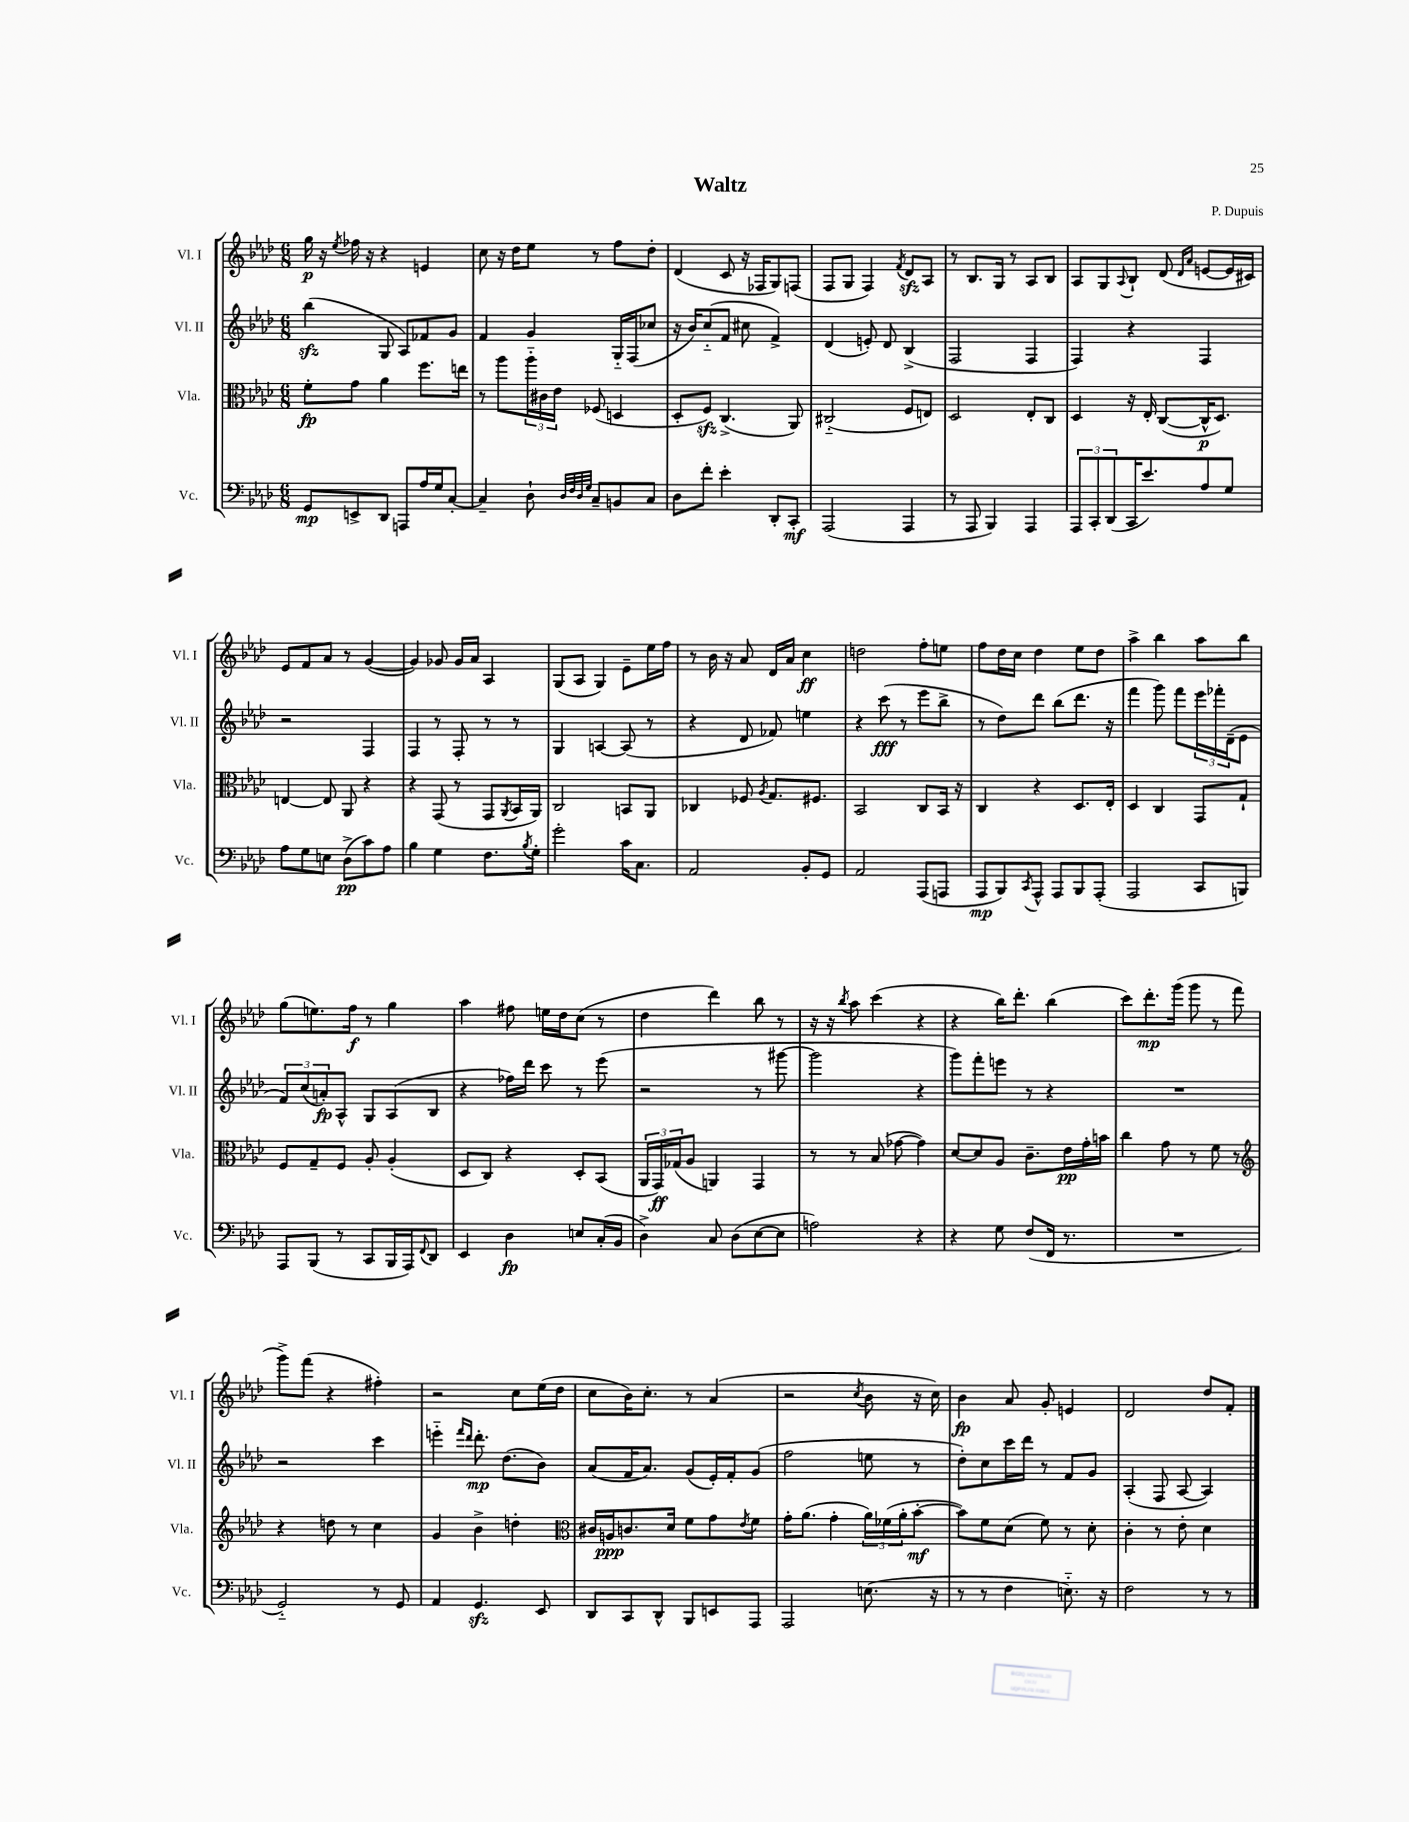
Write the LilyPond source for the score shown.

\header { title = "Waltz" composer = "P. Dupuis" }
<<
\new StaffGroup <<
\new Staff = "s0" \with { instrumentName = "Vl. I" shortInstrumentName = "Vl. I" } {
    \clef treble \key aes \major \numericTimeSignature \time 6/8
    g''16\p r16 \acciaccatura { ees''8 } fes''16 r16 r4 e'4 |
    c''8 r16 des''16 ees''8 r8 f''8 des''8-. |
    des'4( c'8 r16 fes16 g8) f8( |
    f8 g8 f4) \acciaccatura { f'8 } des'8\sfz aes8 |
    r8 bes8. g16 r8 aes8 bes8 |
    aes8 g8 \appoggiatura { aes8 } bes8-! des'8( \grace { des'16 aes'16 } e'8~ e'16 cis'16) |
    ees'8 f'8 aes'8 r8 g'4~( |
    g'4) ges'8 ges'16 aes'16 aes4 |
    g8( aes8 g4) ees'8-- ees''16 f''16 |
    r8 bes'16 r16 aes'8 des'16 aes'16 c''4\ff |
    d''2 f''8-. e''8 |
    f''8 des''16 c''16 des''4 ees''8 des''8 |
    aes''4-> bes''4 aes''8 bes''8 |
    g''8( e''8.) f''16\f r8 g''4 |
    aes''4 fis''8 e''16 des''16 c''8( r8 |
    des''4 des'''4) bes''8 r8 |
    r16 r16 \acciaccatura { bes''8 } aes''8 c'''4( r4 |
    r4 bes''16) des'''8.-. bes''4( |
    c'''8) des'''8.-.\mp g'''16( g'''8 r8 f'''8 |
    g'''8->) f'''8( r4 fis''4-.) |
    r2 c''8 ees''16( des''16 |
    c''8 bes'16) c''8.-. r8 aes'4( |
    r2 \acciaccatura { c''8 } bes'8 r16 c''16) |
    bes'4\fp aes'8 g'8-. e'4 |
    des'2 des''8 f'8-. \bar "|." |
}
\new Staff = "s1" \with { instrumentName = "Vl. II" shortInstrumentName = "Vl. II" } {
    \clef treble \key aes \major \numericTimeSignature \time 6/8
    bes''4\sfz( g8 aes8) fes'8 g'8 |
    f'4 g'4 g16-_ f16( ces''8 |
    r16 bes'16) c''8-_( f'8 cis''8 f'4->) |
    des'4( e'8-.) des'8 bes4->( |
    f2 f4 |
    f4) r4 f4 |
    r2 f4 |
    f4 r8 f8-. r8 r8 |
    g4 a4~ a8( r8 |
    r4 des'8 fes'8) e''4 |
    r4 c'''8\fff( r8 ees'''8 bes''8-> |
    r8 des''8) des'''8 bes''8( des'''8. r16 |
    f'''4 g'''8) f'''8 \tuplet 3/2 { ees'''16 fes'''16-. des'16--( } ees'8 |
    \tuplet 3/2 { f'8) c''8( a'8-.\fp) } aes8-^ g8 aes8( bes8 |
    r4 fes''16) des'''16 c'''8 r8 ees'''8( |
    r2 r8 gis'''8~ |
    gis'''2 r4 |
    g'''8) f'''8-. e'''8 r8 r4 |
    R2. |
    r2 c'''4 |
    e'''4-_ \grace { f'''16 des'''16 } des'''8.-.\mp des''8.( bes'8) |
    aes'8( f'16 aes'8.) g'8( ees'16-.) f'16-. g'8( |
    f''2 e''8 r8 |
    des''8-.) c''8 c'''16 des'''16 r8 f'8 g'8 |
    aes4-.( f8 aes8~ aes4) \bar "|." |
}
\new Staff = "s2" \with { instrumentName = "Vla." shortInstrumentName = "Vla." } {
    \clef alto \key aes \major \numericTimeSignature \time 6/8
    f'8-.\fp g'8 aes'4 f''8. e''16 |
    r8 aes''8 \tuplet 3/2 { aes''16-_ cis'16 ees'16 } fes8( d4 |
    des8-. f8\sfz) c4.->( aes,8) |
    cis2-_( f8 e8) |
    des2 ees8-. c8 |
    des4 r16 ees16-. c8~( c16-^\p des8.) |
    e4~ e8 aes,8 r4 |
    r4 g,8( r8 g,8 \acciaccatura { aes,8 } bes,16 aes,16) |
    c2 b,8 aes,8 |
    ces4 fes8 \acciaccatura { aes8 } g8. fis8. |
    bes,2 c8 bes,16 r16 |
    c4 r4 des8. ees16-. |
    des4 c4 g,8 g8-! |
    f8 g8-- f8 aes8-. aes4-.( |
    des8 c8) r4 des8-. bes,8( |
    \tuplet 3/2 { aes,16 g,16\ff) ges16( } aes8 a,4) g,4 |
    r8 r8 bes8( ges'8~ ges'4) |
    des'8~ des'8 aes8 c'8.-- ees'16\pp g'16-. b'16 |
    c''4 g'8 r8 f'8 r8 |
    \clef treble r4 d''8 r8 c''4 |
    g'4 bes'4-> d''4-. |
    \clef alto cis'16 a16\ppp c'8. des'16 f'8 g'8 \acciaccatura { ees'8 } f'8 |
    g'16-. aes'8.( g'4-. \tuplet 3/2 { aes'16) fes'16( aes'16-. } bes'8~-.\mf |
    bes'8) f'8 des'8( f'8) r8 des'8-. |
    c'4-. r8 ees'8-. des'4 \bar "|." |
}
\new Staff = "s3" \with { instrumentName = "Vc." shortInstrumentName = "Vc." } {
    \clef bass \key aes \major \numericTimeSignature \time 6/8
    g,8\mp e,8-> des,8 a,,8 aes16 g16 c8~-. |
    c4-- des8-! \grace { des32 f32 des32 g32 } c8-- b,8 c8 |
    des8 f'8-. ees'4-. des,8-. c,8-.\mf |
    aes,,2( aes,,4 |
    r8 aes,,8 bes,,4) aes,,4 |
    \tuplet 3/2 { aes,,8 c,8-. des,8( } c,16 ees'8.) aes8 g8 |
    aes8 g8 e8 des8->\pp( c'8) aes8 |
    bes4 g4 f8. \acciaccatura { bes8 } g16-. |
    g'2-. c'16 c8. |
    aes,2 bes,8-. g,8 |
    aes,2 aes,,8( a,,8 |
    aes,,8\mp bes,,8) \acciaccatura { c,8 } aes,,8-^ aes,,8 bes,,8 aes,,8-.( |
    aes,,2 c,8 b,,8) |
    aes,,8 bes,,8( r8 c,8 bes,,16 aes,,16) \appoggiatura { f,8 } des,8 |
    ees,4 des4\fp e8 c16-.( bes,16 |
    des4->) c8 des8( ees8~ ees8 |
    a2) r4 |
    r4 g8 f8( f,16 r8. |
    R2. |
    g,2-_) r8 g,8 |
    aes,4 g,4.\sfz ees,8 |
    des,8 c,8 des,8-^ bes,,8 e,8 aes,,8 |
    aes,,2 e8.( r16 |
    r8 r8 f4 e8.-_) r16 |
    f2 r8 r8 \bar "|." |
}
>>
>>
\layout { \context { \Score \remove "Bar_number_engraver" } }
